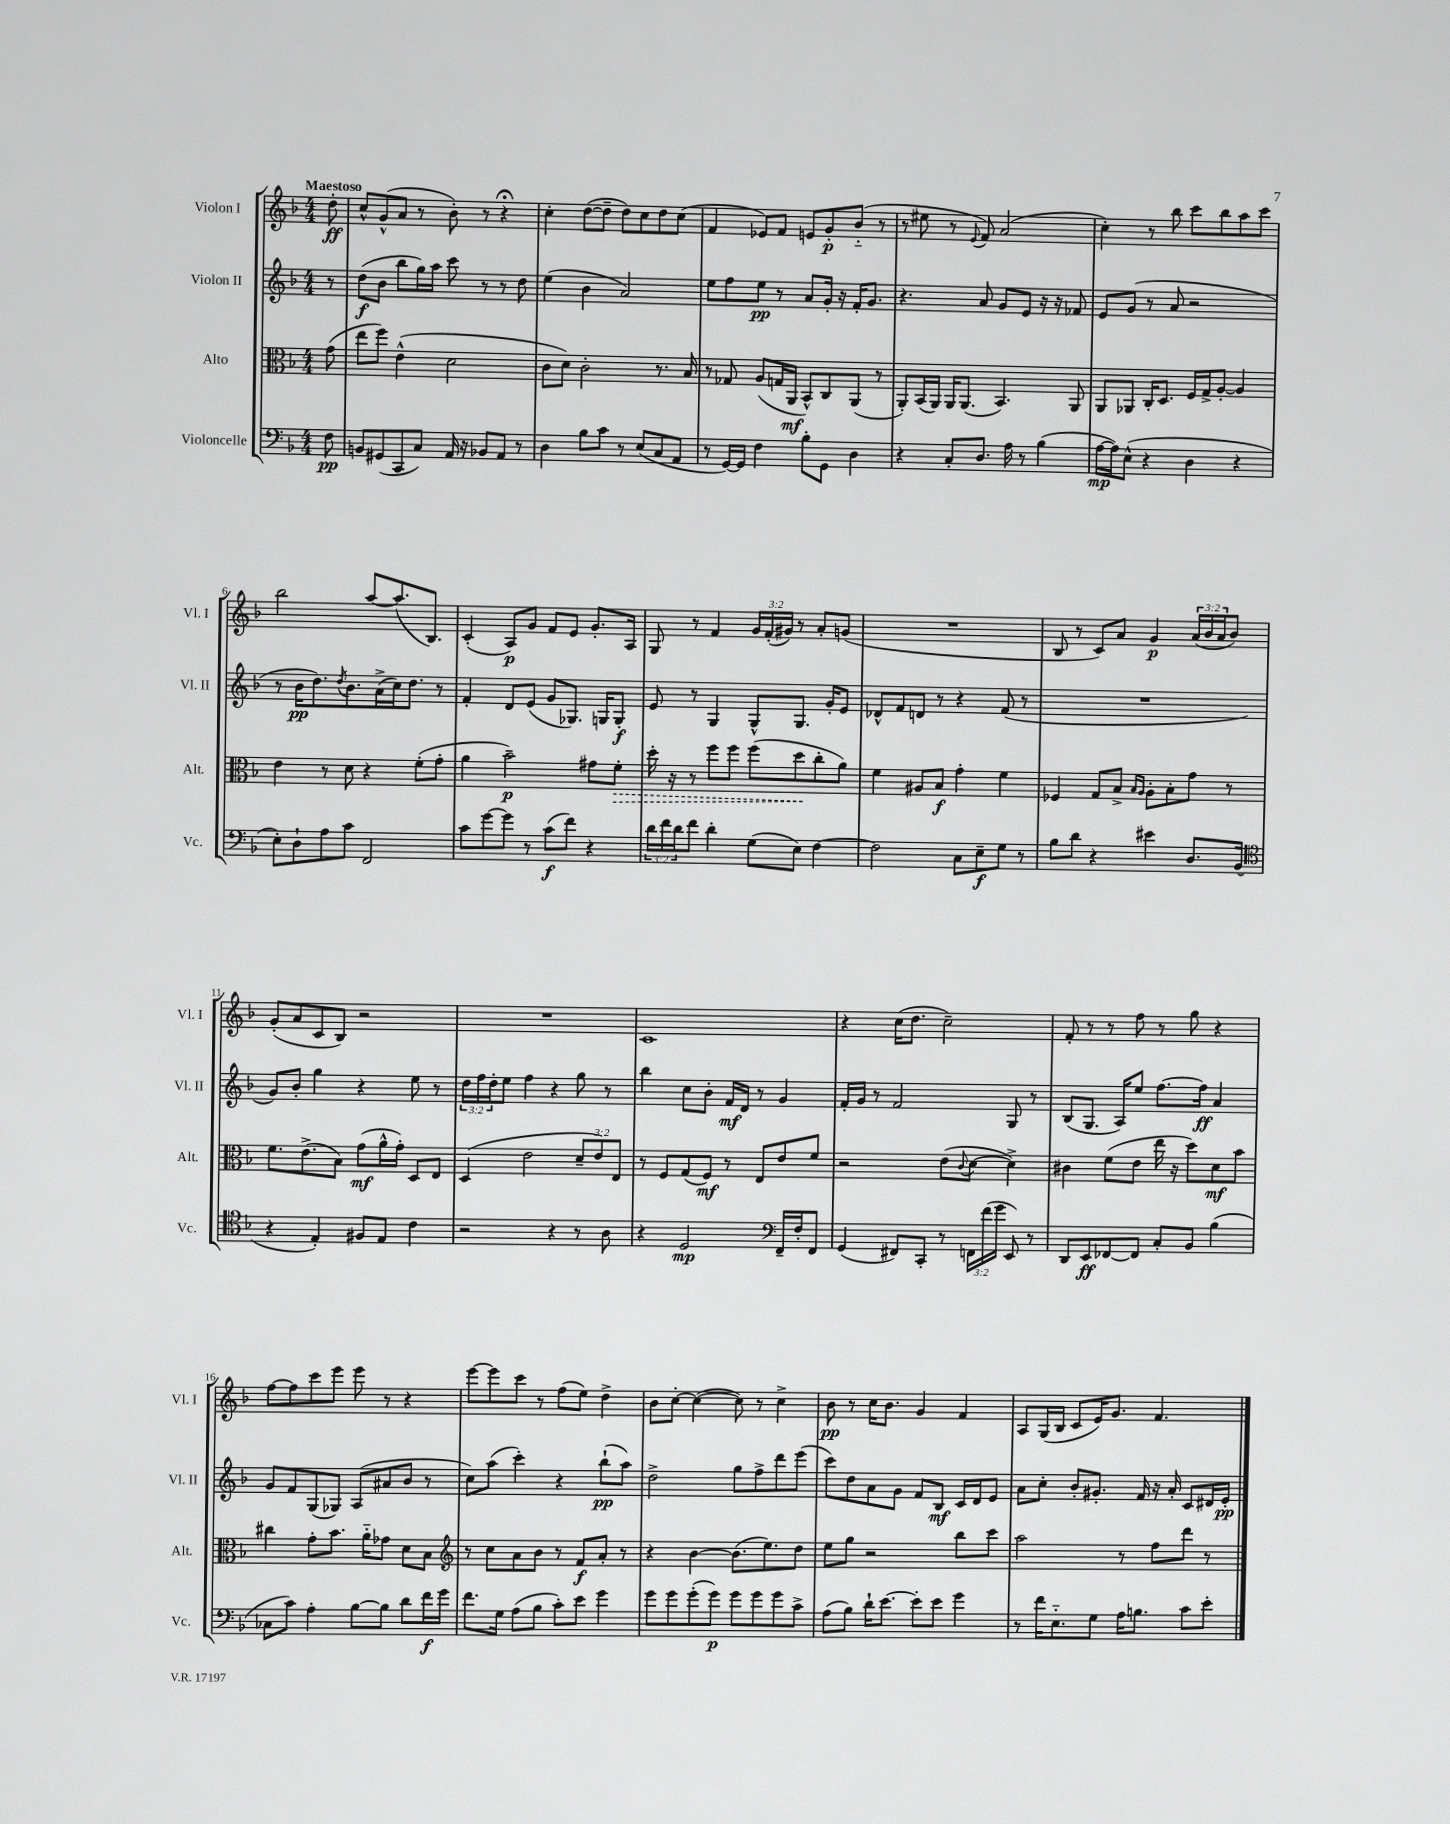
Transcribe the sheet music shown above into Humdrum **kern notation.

**kern	**dynam	**kern	**dynam	**kern	**dynam	**kern	**dynam
*part4	*part4	*part3	*part3	*part2	*part2	*part1	*part1
*staff4	*staff4	*staff3	*staff3	*staff2	*staff2	*staff1	*staff1
*I"Violoncelle	*	*I"Alto	*	*I"Violon II	*	*I"Violon I	*
*I'Vc.	*	*I'Alt.	*	*I'Vl. II	*	*I'Vl. I	*
*clefF4	*	*clefC3	*	*clefG2	*	*clefG2	*
*k[b-]	*	*k[b-]	*	*k[b-]	*	*k[b-]	*
*M4/4	*	*M4/4	*	*M4/4	*	*M4/4	*
=	=	=	=	=	=	=	=
!	!	!	!	!	!	!LO:TX:a:B:t=Maestoso	!
8F\	pp	(8g\	.	8r	.	8dd'\	ff
=1	=1	=1	=1	=1	=1	=1	=1
8BBn/L	.	8ee\L	.	(8dd\L	f	8cc^^/L	.
(8GG#X/	.	8ff\J)	.	8b-\J	.	(8g^^/	.
8CC/	.	(4e^^\	.	8bb-\L	.	8a/J	.
8C/J)	.	.	.	16gg\L)	.	8r	.
.	.	.	.	16aa\JJ	.	.	.
16AA/	.	2d\	.	8ccc\	.	8b-'\)	.
16r	.	.	.	.	.	.	.
8BB-X/L	.	.	.	8r	.	8r	.
8AA/J	.	.	.	8r	.	4r;<	.
8r	.	.	.	8dd\	.	.	.
=2	=2	=2	=2	=2	=2	=2	=2
4D\	.	8c\L	.	(4ee\	.	4cc'\	.
.	.	8d\J)	.	.	.	.	.
8B-\L	.	2c'\	.	4b-\	.	([8dd\L	.
8c\J	.	.	.	.	.	8dd~\J]	.
8r	.	.	.	2a/)	.	8dd\L)	.
(8E/L	.	.	.	.	.	8cc\	.
8C/	.	8.r	.	.	.	8dd\	.
8AA/J	.	.	.	.	.	(8cc\J	.
.	.	16B-/	.	.	.	.	.
=3	=3	=3	=3	=3	=3	=3	=3
8r	.	8r	.	8ee\L	.	4f/	.
[16GG/LL)	.	8G-X/	.	8ff\	.	.	.
16GG/JJ]	.	.	.	.	.	.	.
4F\	.	(8A/L	.	8ee\J	pp	8e-X/L)	.
.	.	16Gn/L	.	8r	.	8f/J	.
.	.	16AA/JJ	mf	.	.	.	.
8B-'\L	.	8BB-^^/L)	.	8a/L	.	8en/L	.
8GG\J	.	8C/	.	16g'/Jk	.	8g'/	p
.	.	.	.	16r	.	.	.
4D\	.	(8AA/J	.	16f'/KL	.	(8b-/J	.
.	.	.	.	8.g/J	.	.	.
.	.	8r	.	.	.	8r	.
=4	=4	=4	=4	=4	=4	=4	=4
4r	.	8AA'/L)	.	4.r	.	8r	.
.	.	(16BB-/L	.	.	.	8ee#X\	.
.	.	16AA/JJ)	.	.	.	.	.
8C'/L	.	16AA/KL	.	.	.	8r	.
.	.	(8.AA/J	.	.	.	.	.
.	.	.	.	.	.	8qqe/	.
8.D/J	.	.	.	8a/	.	8f/)	.
.	.	4.BB-/)	.	8g/L	.	(2a/	.
16A\	.	.	.	.	.	.	.
8r	.	.	.	8e/J	.	.	.
(4B-\	.	.	.	16r	.	.	.
.	.	.	.	16r	.	.	.
.	.	8AA/	.	8f-X/	.	.	.
=5	=5	=5	=5	=5	=5	=5	=5
[16A\LL	mp	8AA/L	.	8e/L	.	4cc'\)	.
16A\J])	.	.	.	.	.	.	.
(8E^^\J	.	8AA-X/J	.	(8g/J	.	.	.
4r	.	16C'/KL	.	8r	.	8r	.
.	.	8.D/J	.	.	.	.	.
.	.	.	.	8a/	.	8bb-\	.
4D\	.	16F/LL	.	2r	.	8ccc\L	.
.	.	16G^/J	.	.	.	.	.
.	.	[8A'/J	.	.	.	8bb-\	.
4r	.	4A/]	.	.	.	8aa\	.
.	.	.	.	.	.	8ccc\J	.
!!LO:LB:g=z
=6	=6	=6	=6	=6	=6	=6	=6
8E'\L)	.	4e\	.	8r	.	2bb-\	.
8D`\	.	.	.	16b-\KL	pp	.	.
.	.	.	.	8.dd\)	.	.	.
8A\	.	8r	.	.	.	.	.
.	.	.	.	8qdd/	.	.	.
8c\J	.	8d\	.	8.b-\	.	.	.
2FF/	.	4r	.	.	.	[8aa/L	.
.	.	.	.	(16a^\L	.	.	.
.	.	.	.	16cc\J)	.	(8.aa/]	.
.	.	.	.	8.dd\J	.	.	.
.	.	(8f'\L	.	.	.	.	.
.	.	.	.	.	.	8.B-/J)	.
.	.	8g'\J	.	8r	.	.	.
=7	=7	=7	=7	=7	=7	=7	=7
8c\L	.	4a\	.	4f'/	.	(4c'/	.
[8g\	.	.	.	.	.	.	.
8g\J]	.	2b-~\)	p	8d/L	.	8A/L)	p
8r	.	.	.	(8e/J	.	8g/J	.
(8c\L	f	.	.	8g/L	.	8f/L	.
8f\J)	.	.	.	8.G-X/J)	.	8e/J	.
4r	.	8g#X\L	.	.	.	8.g'/L	.
.	.	.	.	16Gn/KL	.	.	.
!	!	!	!LO:HP:b	!	!	!	!
.	.	8f'\J	>	8G'/J	f	.	.
.	.	.	.	.	.	16A/Jk	.
=8	=8	=8	=8	=8	=8	=8	=8
24d\LL	.	16dd'\	.	8e/	.	8G/	.
24f\	.	.	.	.	.	.	.
.	.	16r	.	.	.	.	.
24d\J	.	.	.	.	.	.	.
8f\J	.	8r	.	8r	.	8r	.
4d'\	.	8ff\L	.	4G/	.	4f/	.
.	.	8ff\J	.	.	.	.	.
(8G\L	.	(8ff\L	.	8G^^/L	.	24g/LL	.
.	.	.	.	.	.	(24f'/	.
.	.	.	.	.	.	24g#X/JJ)	.
8E\J)	.	8dd\	.	8.G/J	.	8r	.
[4F\	.	8cc'\	]	.	.	8a'/L	.
.	.	.	.	16g'/KL	.	.	.
.	.	8a\J)	.	8e/J	.	(8gn/J	.
=9	=9	=9	=9	=9	=9	=9	=9
2F\]	.	4f\	.	8d-X^^/L	.	1r	.
.	.	.	.	8f/	.	.	.
.	.	8A#X/L	.	8dn/J	.	.	.
.	.	8B-/J	f	8r	.	.	.
8C\L	.	4g'\	.	4r	.	.	.
8E~\	f	.	.	.	.	.	.
8G\J	.	4f\	.	(8f/	.	.	.
8r	.	.	.	8r	.	.	.
=10	=10	=10	=10	=10	=10	=10	=10
8B-\L	.	4F-X/	.	1r	.	8B-/	.
8d\J	.	.	.	.	.	8r	.
4r	.	8G/L	.	.	.	8c/L)	.
.	.	8B-^/J	.	.	.	8a/J	.
.	.	16qqB-/LL	.	.	.	.	.
.	.	16qqA/JJ	.	.	.	.	.
4e#X\	.	8A'\L	.	.	.	4g/	p
.	.	8B-'\	.	.	.	.	.
8.D/L	.	8g\J	.	.	.	(24a/LL	.
.	.	.	.	.	.	24b-/	.
.	.	.	.	.	.	24a/J	.
.	.	8r	.	.	.	8b-/J)	.
(16BB-/Jk	.	.	.	.	.	.	.
!!LO:LB:g=z
=11	=11	=11	=11	=11	=11	=11	=11
*clefC4	*	*	*	*	*	*	*
4r	.	8.f\L	.	8g/L)	.	(8g'/L	.
.	.	.	.	8b-'/J	.	8a/	.
.	.	(8.e^\	.	.	.	.	.
4E'/)	.	.	.	4gg\	.	8c/	.
.	.	8B-\J)	.	.	.	8B-/J)	.
8F#X/L	.	(8g\L	mf	4r	.	2r	.
8E/J	.	16a^^\L	.	.	.	.	.
.	.	16g'\JJ)	.	.	.	.	.
4c\	.	8D/L	.	8ee\	.	.	.
.	.	8E/J	.	8r	.	.	.
=12	=12	=12	=12	=12	=12	=12	=12
2r	.	(4D/	.	24dd\LL	.	1r	.
.	.	.	.	24ff\	.	.	.
.	.	.	.	24dd'\J	.	.	.
.	.	.	.	8ee\J	.	.	.
.	.	2e\	.	4ff\	.	.	.
4r	.	.	.	4r	.	.	.
8r	.	12d~/L	.	8gg\	.	.	.
.	.	12e/)	.	.	.	.	.
8A\	.	.	.	8r	.	.	.
.	.	12E/J	.	.	.	.	.
=13	=13	=13	=13	=13	=13	=13	=13
4r	.	8r	.	4bb-\	.	1c	.
.	.	8F/L	.	.	.	.	.
2D/	mp	(8G/	.	8cc\L	.	.	.
.	.	8F/J)	mf	8b-'\J	.	.	.
.	.	8r	.	16f/LL	mf	.	.
.	.	.	.	16d/JJ	.	.	.
.	.	8E/L	.	8r	.	.	.
*clefF4	*	*	*	*	*	*	*
16FF~/LL	.	8e/	.	4g/	.	.	.
16F'/J	.	.	.	.	.	.	.
8FF/J	.	8f/J	.	.	.	.	.
=14	=14	=14	=14	=14	=14	=14	=14
(4GG/	.	2r	.	16f'/LL	.	4r	.
.	.	.	.	16g/JJ	.	.	.
.	.	.	.	8r	.	.	.
8FF#X/L)	.	.	.	2f/	.	(16cc\KL	.
.	.	.	.	.	.	8.dd\J	.
8CC'/J	.	.	.	.	.	.	.
8r	.	(8e\L	.	.	.	2cc~\)	.
.	.	8qqc/	.	.	.	.	.
24FFn\LL	.	[8d\J	.	.	.	.	.
(24f\	.	.	.	.	.	.	.
24g\JJ	.	.	.	.	.	.	.
8EE/)	.	4d^\])	.	8G/	.	.	.
8r	.	.	.	8r	.	.	.
=15	=15	=15	=15	=15	=15	=15	=15
8DD/L	.	4c#X\	.	(8B-/L	.	8f'/	.
8EE/	ff	.	.	8.G/J	.	8r	.
[8FF-X/	.	(8f\L	.	.	.	8r	.
.	.	.	.	16A/KL)	.	.	.
8FF-/J]	.	8e\J	.	8ee/J	.	8ff\	.
8C'/L	.	16ee\	.	[8.ff\L	.	8r	.
.	.	16r	.	.	.	.	.
8BB-/J	.	8dd\L)	.	.	.	8gg\	.
.	.	.	.	16ff\Jk]	ff	.	.
(4B-\	.	8d\	mf	4a/	.	4r	.
.	.	8b-\J	.	.	.	.	.
!!LO:LB:g=z
=16	=16	=16	=16	=16	=16	=16	=16
8C-X\L	.	4cc#X\	.	8g/L	.	[8ff\L	.
8c\J)	.	.	.	8f/	.	8ff\]	.
4A'\	.	8g'\L	.	(8G/	.	8ccc\	.
.	.	8.b-\J	.	8G-X/J)	.	8eee\J	.
[8B-\L	.	.	.	(8A/L	.	8eee\	.
.	.	16a\KL	.	.	.	.	.
8B-\J]	.	8g-X\J	.	8a#X/	.	8r	.
8d\L	.	8d\L	.	8b-/J	.	4r	.
16f\L	f	8B-\J	.	8r	.	.	.
16g\JJ	.	.	.	.	.	.	.
=17	=17	=17	=17	=17	=17	=17	=17
*	*	*clefG2	*	*	*	*	*
8.f\L	.	8r	.	8cc\L)	.	[8eee\L	.
.	.	8cc\L	.	(8aa\J	.	8eee\]	.
16G\Jk	.	.	.	.	.	.	.
(8A\L	.	8a\	.	4ccc'\)	.	8ccc\J	.
8B-\J	.	8b-\J	.	.	.	8r	.
8c'\L)	.	8r	.	4r	.	(8ff\L	.
8e\J	.	8f/L	f	.	.	8ee\J)	.
4g\	.	8a'/J	.	(8bb-`\L	pp	4dd^\	.
.	.	8r	.	8aa\J)	.	.	.
=18	=18	=18	=18	=18	=18	=18	=18
8g\L	.	4r	.	2dd^\	.	8b-\L	.
8g\	.	.	.	.	.	[8cc'\J	.
(8g'\	.	[4b-\	.	.	.	(4cc\_	.
8g\J)	p	.	.	.	.	.	.
8g\L	.	(8.b-\L]	.	8gg\L	.	8cc\])	.
8g\	.	.	.	8ff^\	.	8r	.
.	.	8.ee\)	.	.	.	.	.
8g\	.	.	.	8ddd\	.	4cc^\	.
8c^\J	.	8dd\J	.	(8eee\J	.	.	.
=19	=19	=19	=19	=19	=19	=19	=19
(8A\L	.	8ee\L	.	8ccc\L)	.	8b-\	pp
8B-\J)	.	8gg\J	.	8dd\	.	8r	.
16d`\KL	.	2r	.	8a\	.	16cc\KL	.
[8.e\J	.	.	.	.	.	8.b-\J	.
.	.	.	.	8g\J	.	.	.
8e'\L]	.	.	.	8f/L	.	4g/	.
8e\J	.	.	.	8B-/J	mf	.	.
4g\	.	8bb-\L	.	16c/LL	.	4f/	.
.	.	.	.	16d/J	.	.	.
.	.	8ccc\J	.	8e/J	.	.	.
=20	=20	=20	=20	=20	=20	=20	=20
8r	.	2aa\	.	8a\L	.	8A/L	.
16f\KL	.	.	.	8cc'\J	.	(16G/L	.
8.E\	.	.	.	.	.	16B-/JJ	.
.	.	.	.	8b-'/L	.	8c/L	.
8G\J	.	.	.	8.g#X'/J	.	16e/K)	.
.	.	.	.	.	.	8.g/J	.
16A\KL	.	8r	.	.	.	.	.
8.Bn\J	.	.	.	16f/	.	.	.
.	.	8ff\L	.	16r	.	4.f/	.
.	.	.	.	16a'/	.	.	.
8c\L	.	8ddd\J	.	8c/L	.	.	.
8e'\J	.	8r	.	16d#X/L	.	.	.
.	.	.	.	16e'/JJ	pp	.	.
==	==	==	==	==	==	==	==
*-	*-	*-	*-	*-	*-	*-	*-
